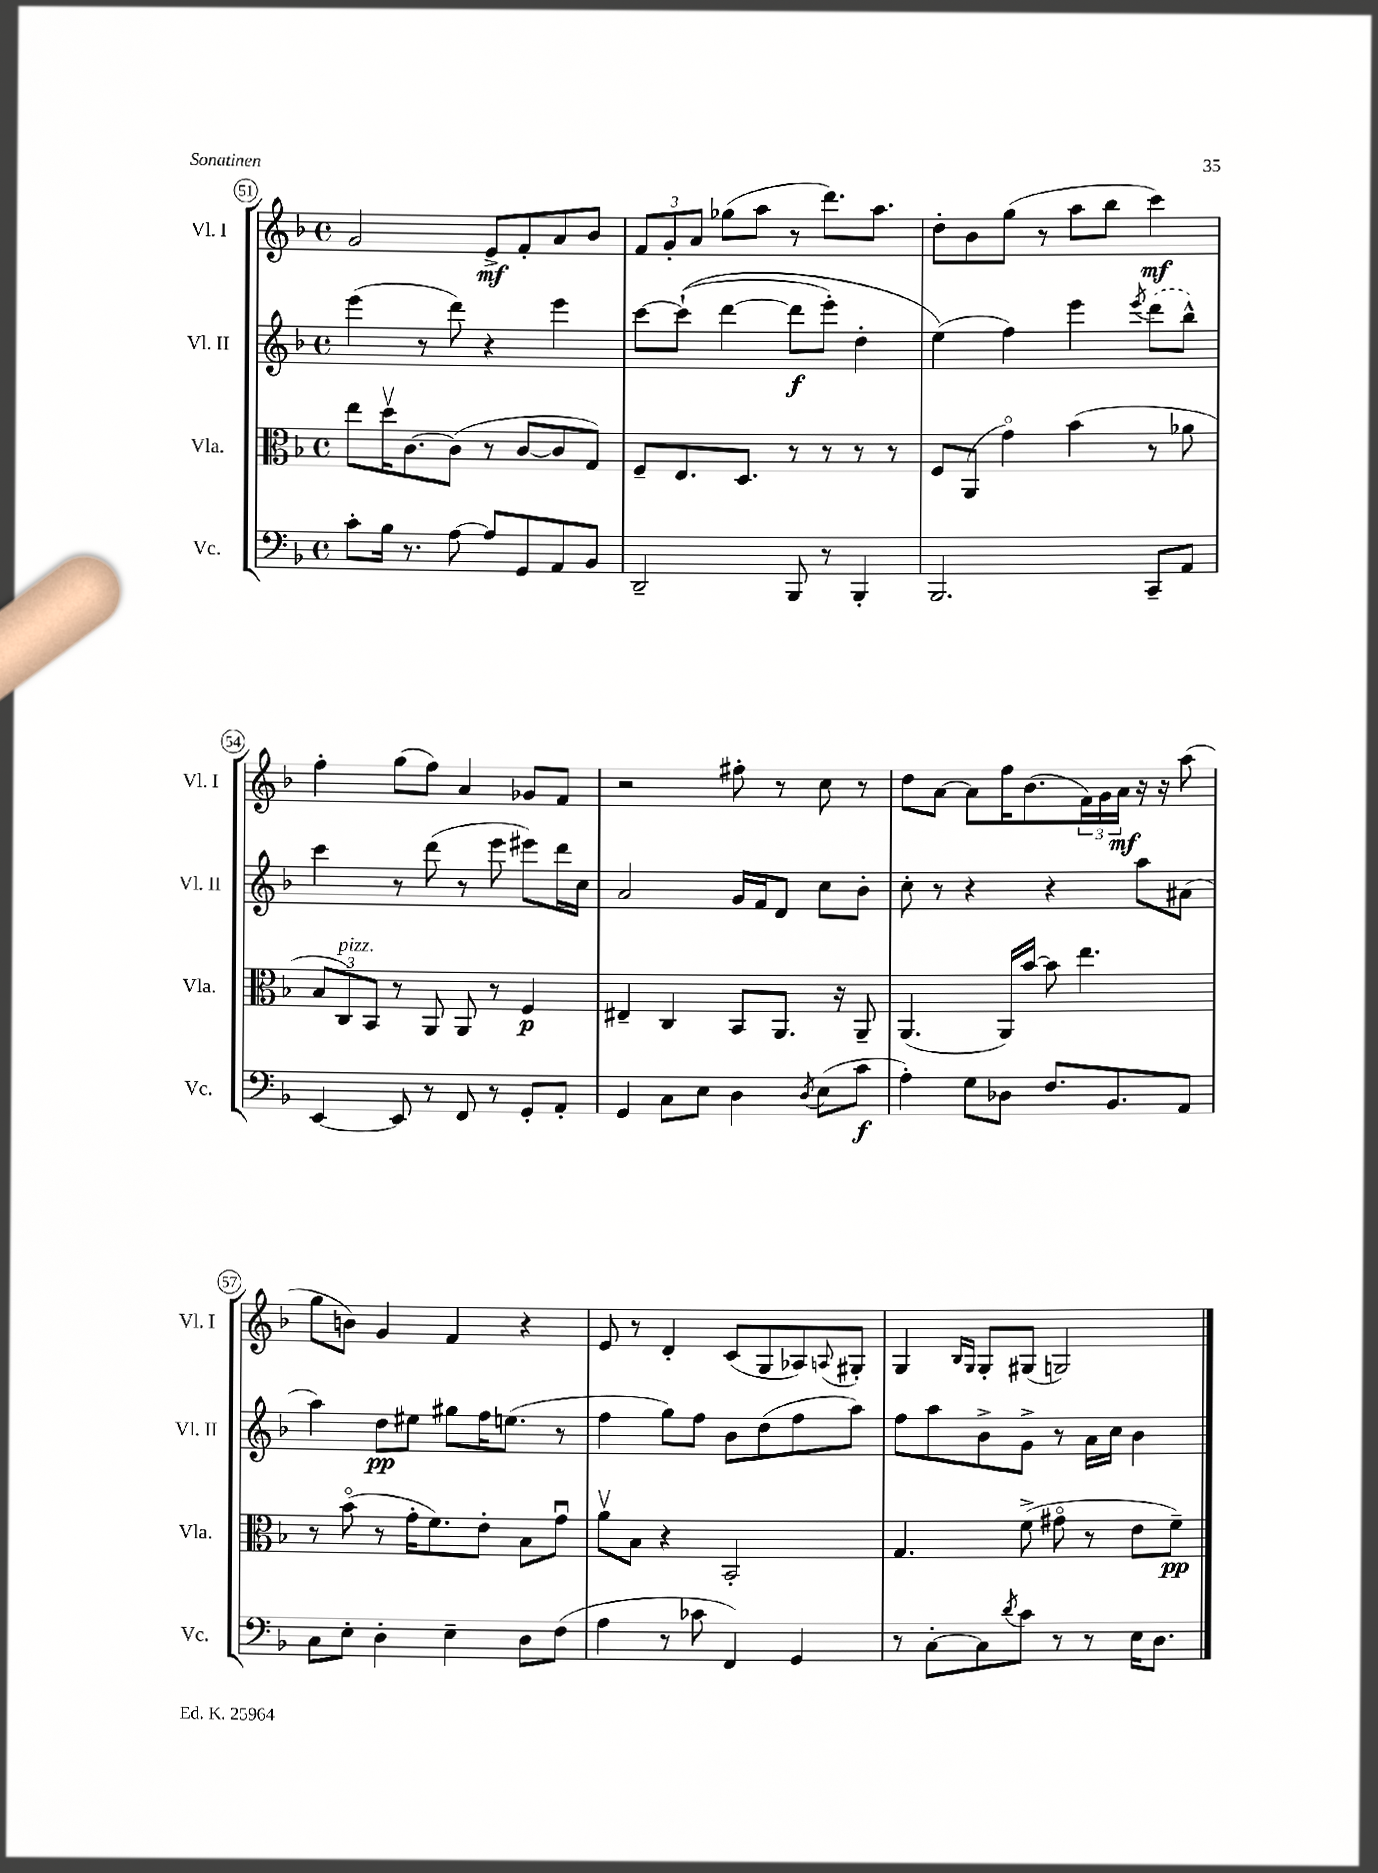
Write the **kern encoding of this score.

**kern	**kern	**kern	**kern
*staff4	*staff3	*staff2	*staff1
*clefF4	*clefC3	*clefG2	*clefG2
*k[b-]	*k[b-]	*k[b-]	*k[b-]
*M4/4	*M4/4	*M4/4	*M4/4
*met(c)	*met(c)	*met(c)	*met(c)
8c'\L	8ee\L	(4eee\	2g/
16B-\Jk	16ddv\K	.	.
8.r	[8.c\	.	.
.	.	8r	.
[8A\	(8c\]J	8ddd\)	.
8A/]L	8r	4r	8e^/L
8GG/	[8c/L	.	8f'/
8AA/	8c/]	4eee\	8a/
8BB-/J	8G/J)	.	8b-/J
=	=	=	=
2DD~/	8F~/L	[8ccc\L	12f/L
.	.	.	12g'/
.	8.E/	&((8ccc`\]J	.
.	.	.	12a/J
.	.	[4ddd\	(8gg-\L
.	8.D/J	.	.
.	.	.	8aa\J
8BBB-/	8r	8ddd\]L	8r
8r	8r	8eee'\J)	8.ddd\L)
4BBB-'/	8r	4dd'\	.
.	.	.	8.aa\J
.	8r	.	.
=	=	=	=
2.BBB-/	8F/L	(4ee\&)	8dd'\L
.	(8AA/J	.	8b-\
.	4go\)	4ff\)	(8gg\J
.	.	.	8r
.	(4b-\	4eee\	8aa\L
.	.	.	8bb-\J
.	.	8qeee/	.
8CC~/L	8r	(8ddd\L	4ccc\)
8AA/J	8a-\	8bb-^^\J)	.
=	=	=	=
[4EE/	12B-/L	4ccc\	4ff'\
.	12C/)	.	.
.	12BB-/J	.	.
8EE/]	8r	8r	(8gg\L
8r	8AA/	(8ddd\	8ff\J)
8FF/	8AA/	8r	4a/
8r	8r	8eee\	.
8GG'/L	4F/	8eee#\L)	8g-/L
8AA'/J	.	16ddd\L	8f/J
.	.	16cc\JJ	.
=	=	=	=
4GG/	4E#~/	2a/	2r
8C\L	4C/	.	.
8E\J	.	.	.
4D\	8BB-/L	16g/LL	8ff#'\
.	.	16f/J	.
.	8.AA/J	8d/J	8r
8qD/	.	.	.
(8E\L	.	8cc\L	8cc\
.	16r	.	.
8c\J	8AA~/	8b-'\J	8r
=	=	=	=
4A'\)	(4.AA/	8cc'\	8dd\L
.	.	8r	[8a\J
8G\L	.	4r	8a\]L
8D-\J	16AA/LL)	.	16ff\K
.	[16b-/JJ	.	(8.b-\
8.F/L	8b-\]	4r	.
.	4.ee\	.	24f\L)
.	.	.	24g\
8.BB-/	.	.	.
.	.	.	24a\JJ
.	.	8aa\L	16r
.	.	.	16r
8AA/J	.	(8a#\J	(8aa\
=	=	=	=
8C\L	8r	4aa\)	8gg\L
8E'\J	(8b-o\	.	8b\J)
4D'\	8r	8dd\L	4g/
.	16g'\LK	8ee#\J	.
.	8.f\)	.	.
4E~\	.	8gg#\L	4f/
.	8e'\J	16ff\K	.
.	.	(8.ee\J	.
8D\L	8B-\L	.	4r
(8F\J	8gu\J	8r	.
=	=	=	=
4A\	8av\L	4ff\	8e/
.	8B-\J	.	8r
8r	4r	8gg\L)	4d'/
8c-\	.	8ff\J	.
4FF/)	2BB-'/	8b-\L	(8c/L
.	.	(8dd\	8G/
4GG/	.	8ff\	8A-/)
.	.	.	8qqA/
.	.	8aa\J)	8G#'/J
=	=	=	=
8r	4.G/	8ff\L	4G/
[8C'\L	.	8aa\	.
.	.	.	16qqB-/LL
.	.	.	16qqG/JJ
8C\]	.	8b-^\	8G'/L
8qd/	.	.	.
8c\J	(8f^\	8g^\J	(8G#/J
8r	8g#o\	8r	2G/)
8r	8r	16a\LL	.
.	.	16cc\JJ	.
16E\LK	8e\L	4b-\	.
8.D\J	.	.	.
.	8f~\J)	.	.
==	==	==	==
*-	*-	*-	*-
